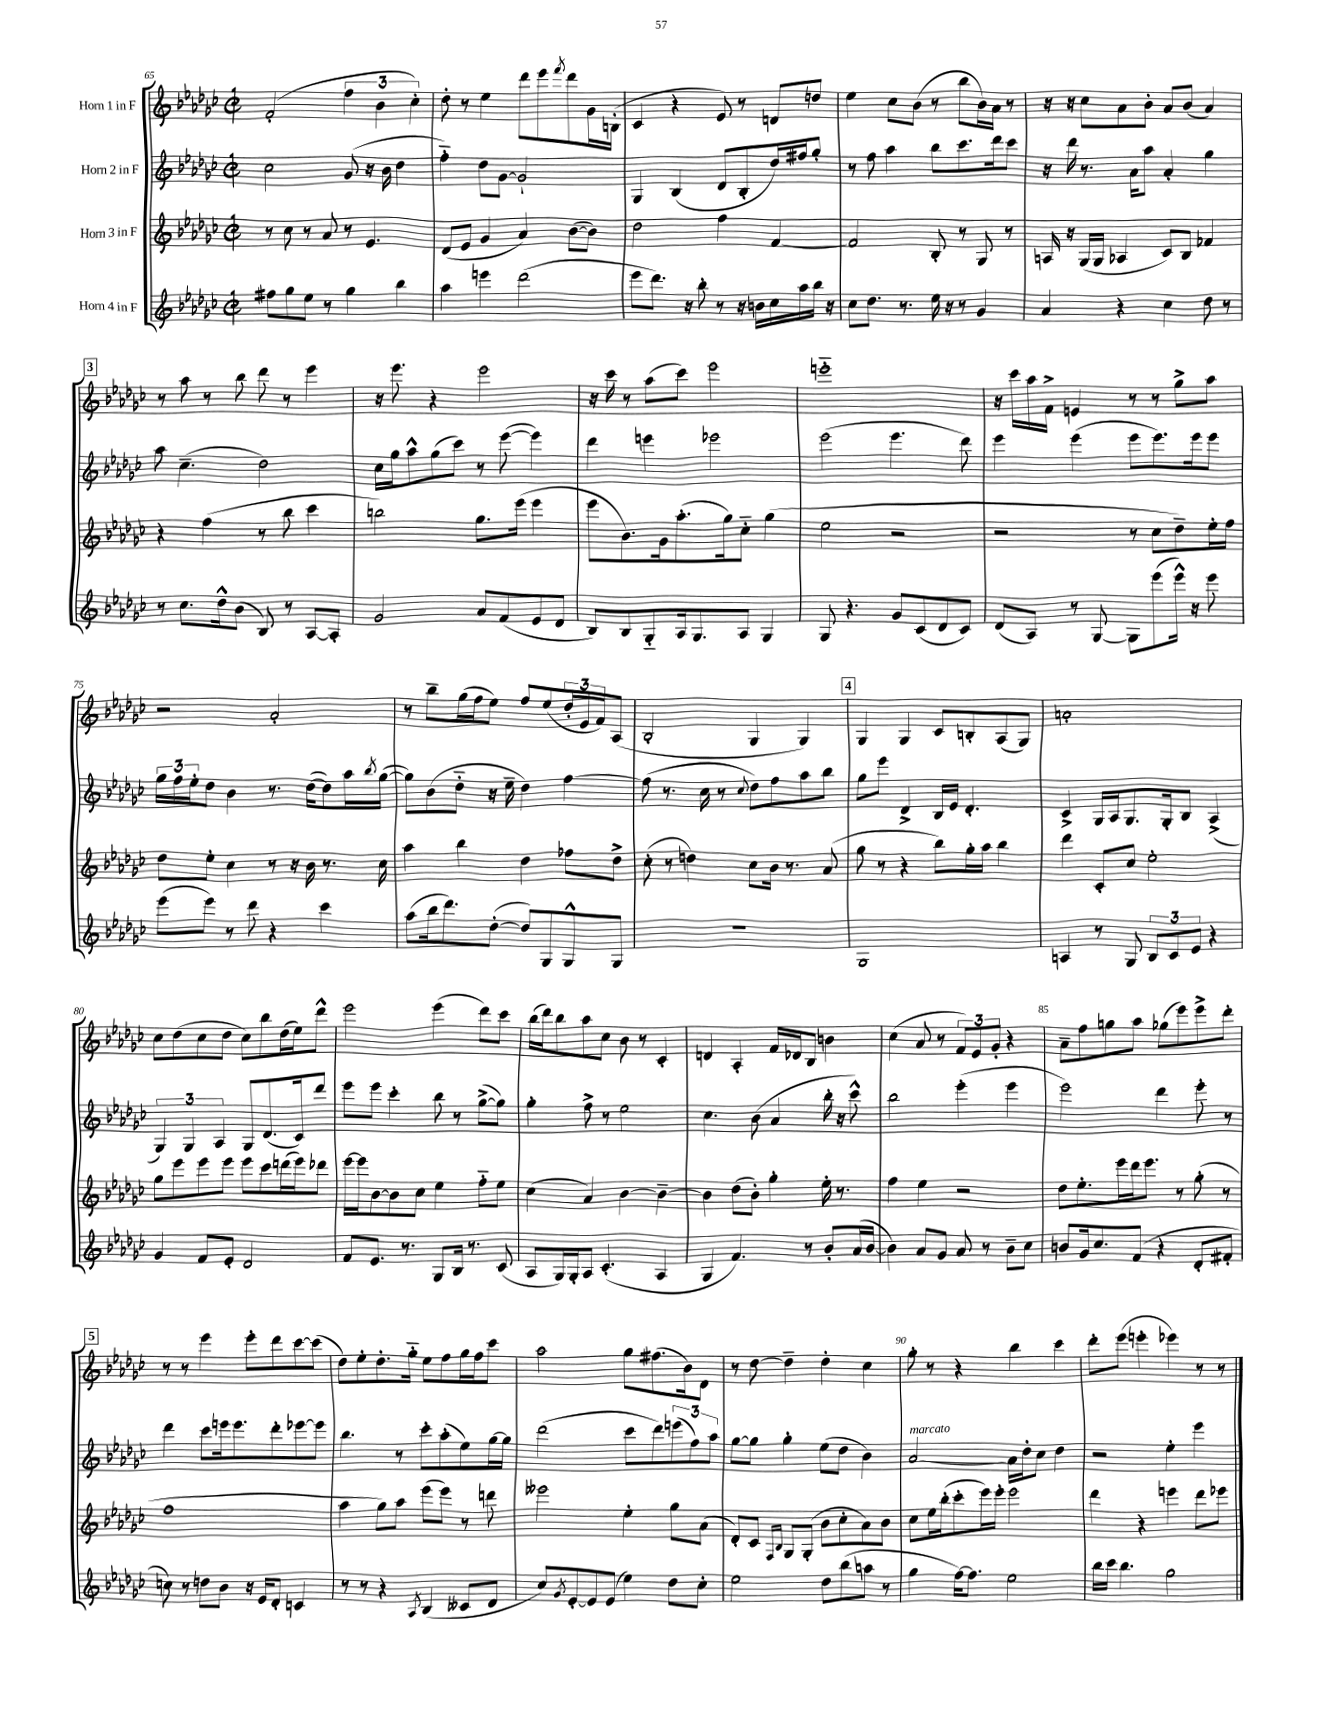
<<
\new StaffGroup <<
\new Staff = "s0" \with { instrumentName = "Horn 1 in F" } {
    \clef treble \key ges \major \defaultTimeSignature \time 2/2
    f'2-.( \tuplet 3/2 { f''4 bes'4 ces''4-.) } |
    des''8-. r8 ees''4 des'''8 ees'''8 \acciaccatura { f'''8 } des'''8 ges'16 b16-.( |
    ces'4 r4 ees'8) r8 d'8 d''8 |
    ees''4 ces''8 bes'8( r8 bes''8 bes'16) aes'16 r8 |
    r16 r16 ces''8 aes'8 bes'8-. aes'8 bes'8( aes'4) |
    \mark \markup { \box "3" } r8 aes''8 r8 bes''8 des'''8 r8 ees'''4 |
    r16 ees'''8. r4 ees'''2 |
    r16 ces'''16 r8 aes''8( ces'''8) ees'''2 |
    e'''1-_ |
    r16 ces'''16 aes''16 f'16-> e'4 r8 r8 ges''8-> aes''8 |
    r2 aes'2-. |
    r8 bes''8-- ges''16( f''16 ees''8) f''8 ees''8( \tuplet 3/2 { des''16-. ees'16 f'16) } aes8( |
    bes2-. ges4 ges4) |
    \mark \markup { \box "4" } ges4 ges4 ces'8 b8-. aes8( ges8) |
    a'1-. |
    ces''8 des''8( ces''8 des''8 ces''8) bes''8 des''16( ees''16) des'''8-^ |
    ees'''2 ees'''4( des'''8) ces'''8 |
    bes''16( des'''16) bes''8 aes''8 ces''8 bes'8 r8 ces'4-. |
    d'4 aes4-. f'16 des'16 bes8 b'4 |
    ces''4( aes'8 r8 \tuplet 3/2 { f'8) ees'8 ges'8-. } r4 |
    aes'8-- f''8 g''8 aes''8 ges''8( ees'''8) ees'''8-> des'''8-. |
    \mark \markup { \box "5" } r8 r8 ees'''4 ees'''8-. des'''8 ces'''8~ ces'''8( |
    des''8) ees''8-. des''8.-. ges''16-_ ees''8 f''8 ges''16 f''16 ces'''8 |
    aes''2 ges''8 fis''8.( bes'16) des'8 |
    r8 des''8~ des''4-- des''4-. ces''4 |
    ges''8-. r8 r4 bes''4 ces'''4 |
    des'''8-. ees'''8( e'''4-. ees'''4) r8 r8 \bar "|." |
}
\new Staff = "s1" \with { instrumentName = "Horn 2 in F" } {
    \clef treble \key ges \major \defaultTimeSignature \time 2/2
    ces''2 ges'8( r16 bes'16 des''4 |
    f''4-_) des''8 ges'8~ ges'2-! |
    ges4 bes4( des'8 bes8-. des''16) fis''16 ges''8-. |
    r8 f''8 aes''4 bes''8 ces'''8. des'''16 ces'''8 |
    r16 des'''16 r8. aes'16 aes''8 aes'4-. ges''4 |
    \mark \markup { \box "3" } aes''8 ces''4.--( des''2) |
    ces''16 ges''16 aes''8-^ ges''8( ces'''8) r8 ees'''8~( ees'''4) |
    des'''4 e'''4 ees'''2 |
    ees'''2( ees'''4. des'''8) |
    ees'''4 ees'''4( ees'''8 ees'''8.) ees'''16 ees'''8 |
    \tuplet 3/2 { ges''16 f''16 ees''16-. } des''8 bes'4 r8. des''16~( des''8) aes''16 \acciaccatura { bes''8 } ges''16~( |
    ges''8) bes'8( des''8-_ r16 ees''16-- des''4) f''4~ |
    f''8( r8. ces''16 r8 \appoggiatura { ces''8 } des''8) f''8 aes''8 bes''8 |
    \mark \markup { \box "4" } ges''8 ees'''8 des'4-> bes16 ees'16 des'4.-. |
    ces'4-> ges16 aes16 ges8. ges16-. bes8 aes4->( |
    \tuplet 3/2 { ges4) ges4 aes4 } ges8 des'8.( ces'16) des'''8 |
    ees'''8 ees'''8 ces'''4-. bes''8 r8 ges''8~->( ges''8) |
    ges''4-. f''8-> r8 ees''2 |
    ces''4. bes'8( aes'4 bes''16-. r16 ces'''8-^) |
    bes''2 ees'''4-.( ees'''4 |
    ees'''2) des'''4 ees'''8-. r8 |
    \mark \markup { \box "5" } des'''4 ces'''8 e'''16 e'''8. des'''8-. ees'''8~ ees'''8 |
    bes''4. r8 ces'''8-. aes''8-.( ees''8) ges''16~ ges''16 |
    des'''2( ces'''8 des'''8) \tuplet 3/2 { e'''8( f''8) aes''8 } |
    ges''8~ ges''8 ges''4-. ees''8( des''8 bes'4) |
    aes'2~^\markup { \italic "marcato" } aes'16 des''16-. ces''8 des''4 |
    r2 ees''4-. ees'''4 \bar "|." |
}
\new Staff = "s2" \with { instrumentName = "Horn 3 in F" } {
    \clef treble \key ges \major \defaultTimeSignature \time 2/2
    r8 ces''8 r8 aes'8 r8 ees'4. |
    des'8( ees'8 ges'4 aes'4) bes'8~( bes'8) |
    des''2 f''4 f'4~ |
    f'2 bes8-. r8 ges8 r8 |
    a16 r16 ges16( ges16 aes4 ces'8) bes8 fes'4 |
    \mark \markup { \box "3" } r4 f''4( r8 bes''8 ces'''4 |
    b''2) ges''8. ees'''16( ees'''4 |
    ees'''8 bes'8.) ges'16 aes''8.-.( ges''16) ces''8-_ ges''4( |
    ees''2 r2 |
    r2 r8 ces''8 des''8--) ees''16-. f''16 |
    des''8 ees''8-. ces''4 r8 r16 bes'16 r8. ces''16 |
    aes''4 bes''4 des''4 fes''8 des''8-> |
    ces''8-.( r8 d''4) ces''8 bes'16 r8. aes'8( |
    \mark \markup { \box "4" } ges''8 r8 r4 bes''8) ges''16-. aes''16 bes''4 |
    des'''4 ces'8-. ces''8 ees''2-. |
    ges''8 ees'''8 ees'''8 ees'''8 ees'''8 ces'''8 d'''16( ees'''16) des'''8 |
    ees'''16~ ees'''16 bes'8~ bes'8 ces''8 ees''4 f''8-_ ees''8 |
    ces''4( aes'4) bes'4~ bes'4~-- |
    bes'4 des''8( bes'8-.) ges''4-. ees''16-. r8. |
    f''4 ees''4 r2 |
    des''8 ees''8.-. ees'''16 des'''16 ees'''8. r8 ges''8-.( r8 |
    \mark \markup { \box "5" } f''1 |
    aes''4 ges''8) aes''8 ees'''8( ees'''8) r8 d'''8 |
    eeses'''2 ees''4-. ges''8 aes'8( |
    des'8-.) ces'8 \grace { f16 bes16 } ges8 ges8-.( bes'8 ces''8-. aes'8) bes'8 |
    ces''8 ees''16 bes''16-.( ces'''8-. ees'''16) ees'''16-. ees'''2 |
    des'''4 r4 e'''4 des'''8 ees'''8 \bar "|." |
}
\new Staff = "s3" \with { instrumentName = "Horn 4 in F" } {
    \clef treble \key ges \major \defaultTimeSignature \time 2/2
    fis''8 ges''8 ees''8 r8 ges''4 bes''4 |
    aes''4 e'''4 des'''2( |
    ees'''8 des'''8.) r16 bes''8-. r8 r16 b'16 ces''16 aes''16 bes''16 r16 |
    ces''8 des''8. r8. ees''16 r16 r8 ges'4 |
    aes'4 r4 ces''4 des''8 r8 |
    \mark \markup { \box "3" } r8 ces''8. des''16-^ bes'8( bes8) r8 aes8~ aes8-. |
    ges'2 aes'8 f'8( ees'8 des'8 |
    bes8) bes8 ges8-_ aes16 ges8. aes8 ges4 |
    ges8 r4. ges'8 ces'8( des'8 ces'8) |
    des'8( aes8) r8 ges8~ ges8 ees'''8( ees'''16-^) r16 ees'''8 |
    ees'''8( ees'''8) r8 des'''8 r4 ces'''4 |
    aes''8( bes''16 des'''8.) des''8~-.( des''8) ges8 ges8-^ ges8 |
    R1 |
    \mark \markup { \box "4" } ges1 |
    a4 r8 ges8 \tuplet 3/2 { bes8 ces'8 ees'8 } r4 |
    ges'4 f'8 ees'8-. des'2 |
    f'8 ees'8. r8. ges8 bes16 r8. ces'8( |
    aes8 ges16) ges16-. aes8 ces'4.-.( aes4 |
    ges4 f'4.) r8 bes'8-. aes'16( bes'16~ |
    bes'4) aes'8 ges'8 aes'8 r8 bes'8-- ces''8 |
    b'8 ges'16 ces''8. f'8( r4 des'8-. fis'8-. |
    \mark \markup { \box "5" } c''8) r8 d''8 bes'8 r16 ees'16 des'8-. c'4 |
    r8 r8 r4 \acciaccatura { aes8 } bes4( ceses'8 des'8 |
    ces''8) \acciaccatura { ges'8 } ees'8~-. ees'8 ees'8( ees''4) des''8 ces''8-. |
    ees''2 des''8 bes''8( a''8 r8 |
    ges''4 f''16~) f''8. ees''2 |
    bes''16 ces'''16 bes''4. ges''2 \bar "|." |
}
>>
>>
\layout { \context { \Score currentBarNumber = #65 \override BarNumber.break-visibility = ##(#f #t #t) barNumberVisibility = #(every-nth-bar-number-visible 5) } }
